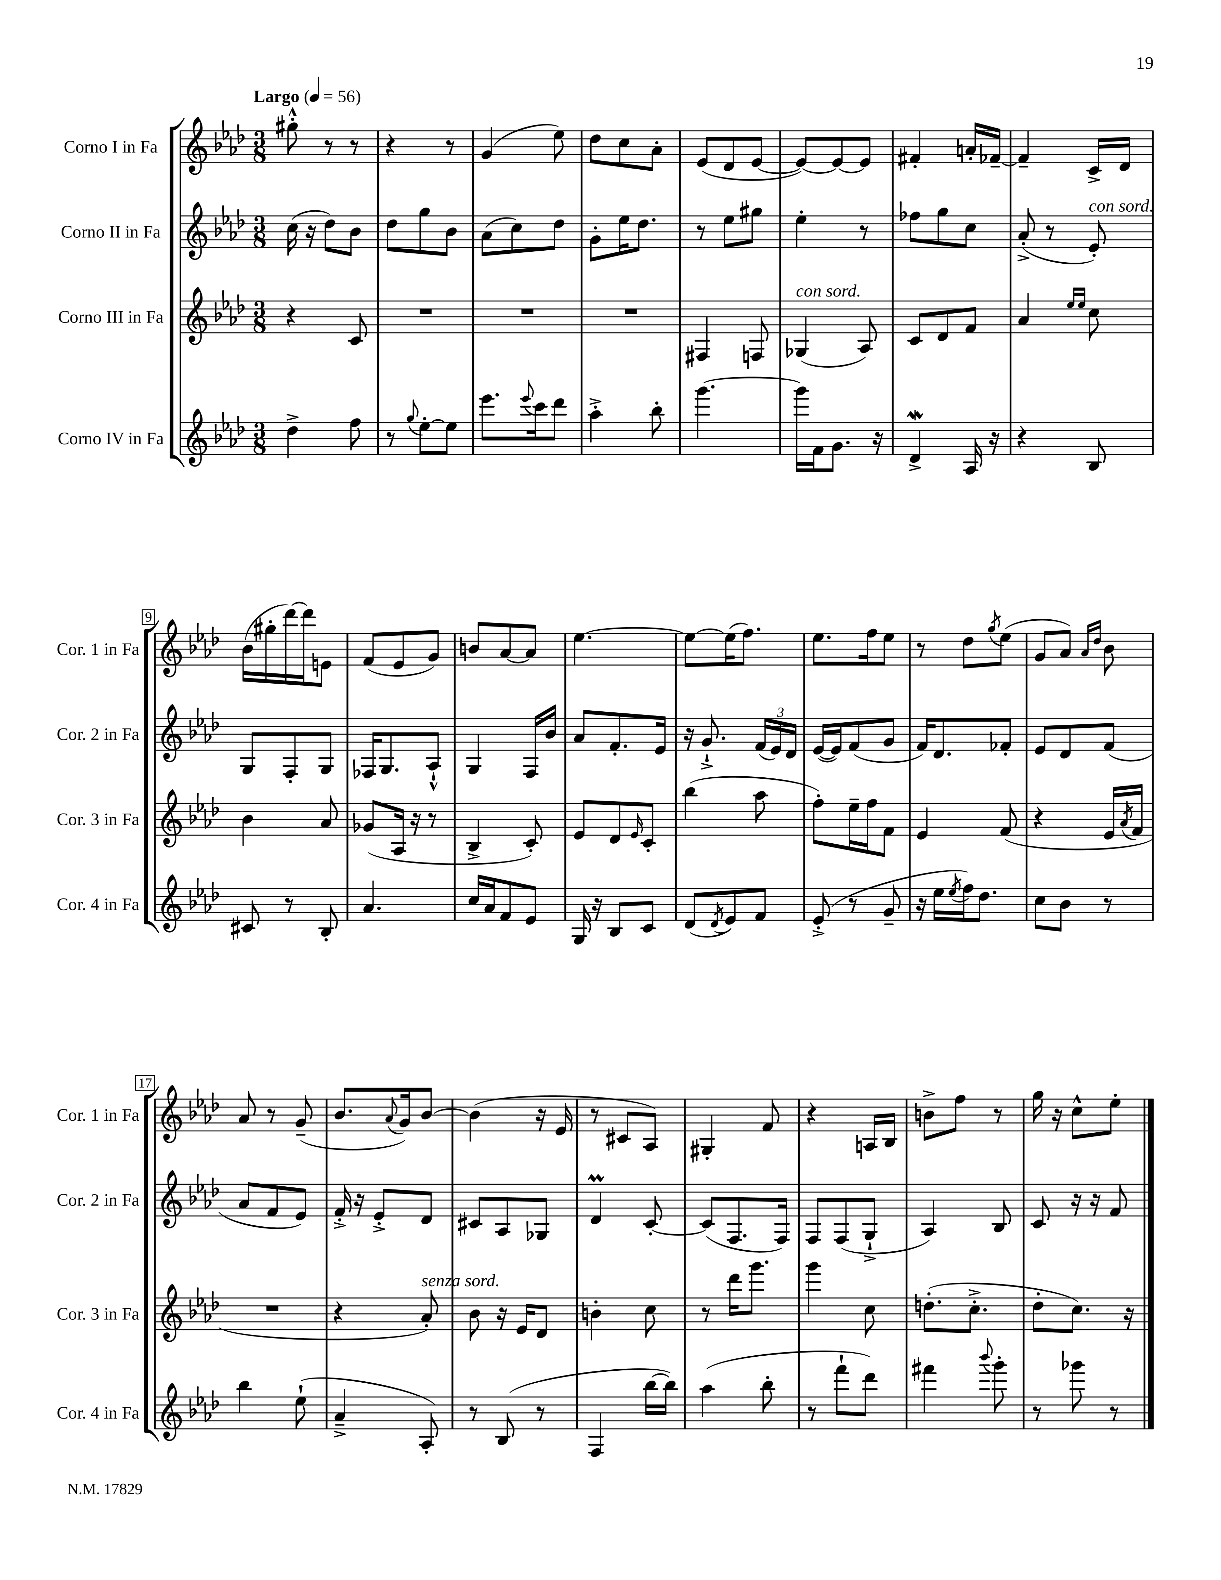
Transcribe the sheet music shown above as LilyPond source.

<<
\new StaffGroup <<
\new Staff = "s0" \with { instrumentName = "Corno I in Fa" shortInstrumentName = "Cor. 1 in Fa" } {
    \clef treble \key aes \major \numericTimeSignature \time 3/8 \tempo "Largo" 4 = 56
    gis''8-.-^ r8 r8 |
    r4 r8 |
    g'4( ees''8) |
    des''8 c''8 aes'8-. |
    ees'8( des'8 ees'8~ |
    ees'8~) ees'8~ ees'8 |
    fis'4-. a'16-. fes'16~-- |
    fes'4-- c'16-> des'16 |
    bes'16( gis''16-. des'''16~) des'''16 e'8 |
    f'8( ees'8 g'8) |
    b'8 aes'8~ aes'8 |
    ees''4.~ |
    ees''8~ ees''16( f''8.) |
    ees''8. f''16 ees''8 |
    r8 des''8 \acciaccatura { g''8 } ees''8( |
    g'8 aes'8) \grace { aes'16 des''16 } bes'8 |
    aes'8 r8 g'8--( |
    bes'8. \appoggiatura { aes'8 } g'16) bes'8~ |
    bes'4( r16 ees'16 |
    r8 cis'8 aes8) |
    gis4-. f'8 |
    r4 a16 bes16 |
    b'8-> f''8 r8 |
    g''16 r16 c''8-^ ees''8-. \bar "|." |
}
\new Staff = "s1" \with { instrumentName = "Corno II in Fa" shortInstrumentName = "Cor. 2 in Fa" } {
    \clef treble \key aes \major \numericTimeSignature \time 3/8
    c''16( r16 des''8) bes'8 |
    des''8 g''8 bes'8 |
    aes'8( c''8) des''8 |
    g'8-. ees''16 des''8. |
    r8 ees''8 gis''8 |
    ees''4-. r8 |
    fes''8 g''8 c''8 |
    aes'8-.->( r8 ees'8-.^\markup { \italic "con sord." }) |
    g8 f8-. g8 |
    fes16 g8. aes8-!-^ |
    g4 f16 bes'16 |
    aes'8 f'8.-. ees'16 |
    r16 g'8.-!-> \tuplet 3/2 { f'16( ees'16) des'16 } |
    ees'16~( ees'16) f'8( g'8 |
    f'16) des'8. fes'8-. |
    ees'8 des'8 f'8( |
    aes'8 f'8 ees'8) |
    f'16-.-> r16 ees'8-.-> des'8 |
    cis'8 aes8 ges8 |
    des'4\prall c'8~-. |
    c'8( f8. f16) |
    f8 f8( g8-!-> |
    aes4) bes8 |
    c'8 r16 r16 f'8 \bar "|." |
}
\new Staff = "s2" \with { instrumentName = "Corno III in Fa" shortInstrumentName = "Cor. 3 in Fa" } {
    \clef treble \key aes \major \numericTimeSignature \time 3/8
    r4 c'8 |
    R4. |
    R4. |
    R4. |
    fis4 f8 |
    ges4^\markup { \italic "con sord." }( aes8) |
    c'8 des'8 f'8 |
    aes'4 \grace { ees''16 ees''16 } c''8 |
    bes'4 aes'8 |
    ges'8( aes16 r16 r8 |
    bes4-> c'8-.) |
    ees'8 des'8 \grace { ees'16 } c'8-. |
    bes''4( aes''8 |
    f''8-.) ees''16-- f''16 f'8 |
    ees'4 f'8( |
    r4 ees'16 \acciaccatura { aes'8 } f'16 |
    R4. |
    r4 aes'8-.^\markup { \italic "senza sord." }) |
    bes'8 r16 ees'16 des'8 |
    b'4-. c''8 |
    r8 des'''16 g'''8. |
    g'''4 c''8 |
    d''8.-.( c''8.-.-> |
    des''8-. c''8.) r16 \bar "|." |
}
\new Staff = "s3" \with { instrumentName = "Corno IV in Fa" shortInstrumentName = "Cor. 4 in Fa" } {
    \clef treble \key aes \major \numericTimeSignature \time 3/8
    des''4-> f''8 |
    r8 \appoggiatura { g''8 } ees''8~-. ees''8 |
    ees'''8. \appoggiatura { ees'''8 } c'''16 des'''8 |
    aes''4-.-> bes''8-. |
    g'''4.~ |
    g'''16 f'16 g'8. r16 |
    des'4->\mordent aes16 r16 |
    r4 bes8 |
    cis'8 r8 bes8-. |
    aes'4. |
    c''16 aes'16 f'8 ees'8 |
    g16 r16 bes8 c'8 |
    des'8( \acciaccatura { des'8 } ees'8) f'8 |
    ees'8-.->( r8 g'8-- |
    r16 ees''16 \acciaccatura { ees''8 } f''16) des''8. |
    c''8 bes'8 r8 |
    bes''4 ees''8-!( |
    aes'4---> aes8-.) |
    r8 bes8( r8 |
    f4 bes''16~ bes''16) |
    aes''4( bes''8-. |
    r8 f'''8-! des'''8) |
    fis'''4 \appoggiatura { bes'''8 } g'''8-. |
    r8 ges'''8 r8 \bar "|." |
}
>>
>>
\layout { \context { \Score \override BarNumber.stencil = #(make-stencil-boxer 0.1 0.3 ly:text-interface::print) } }
